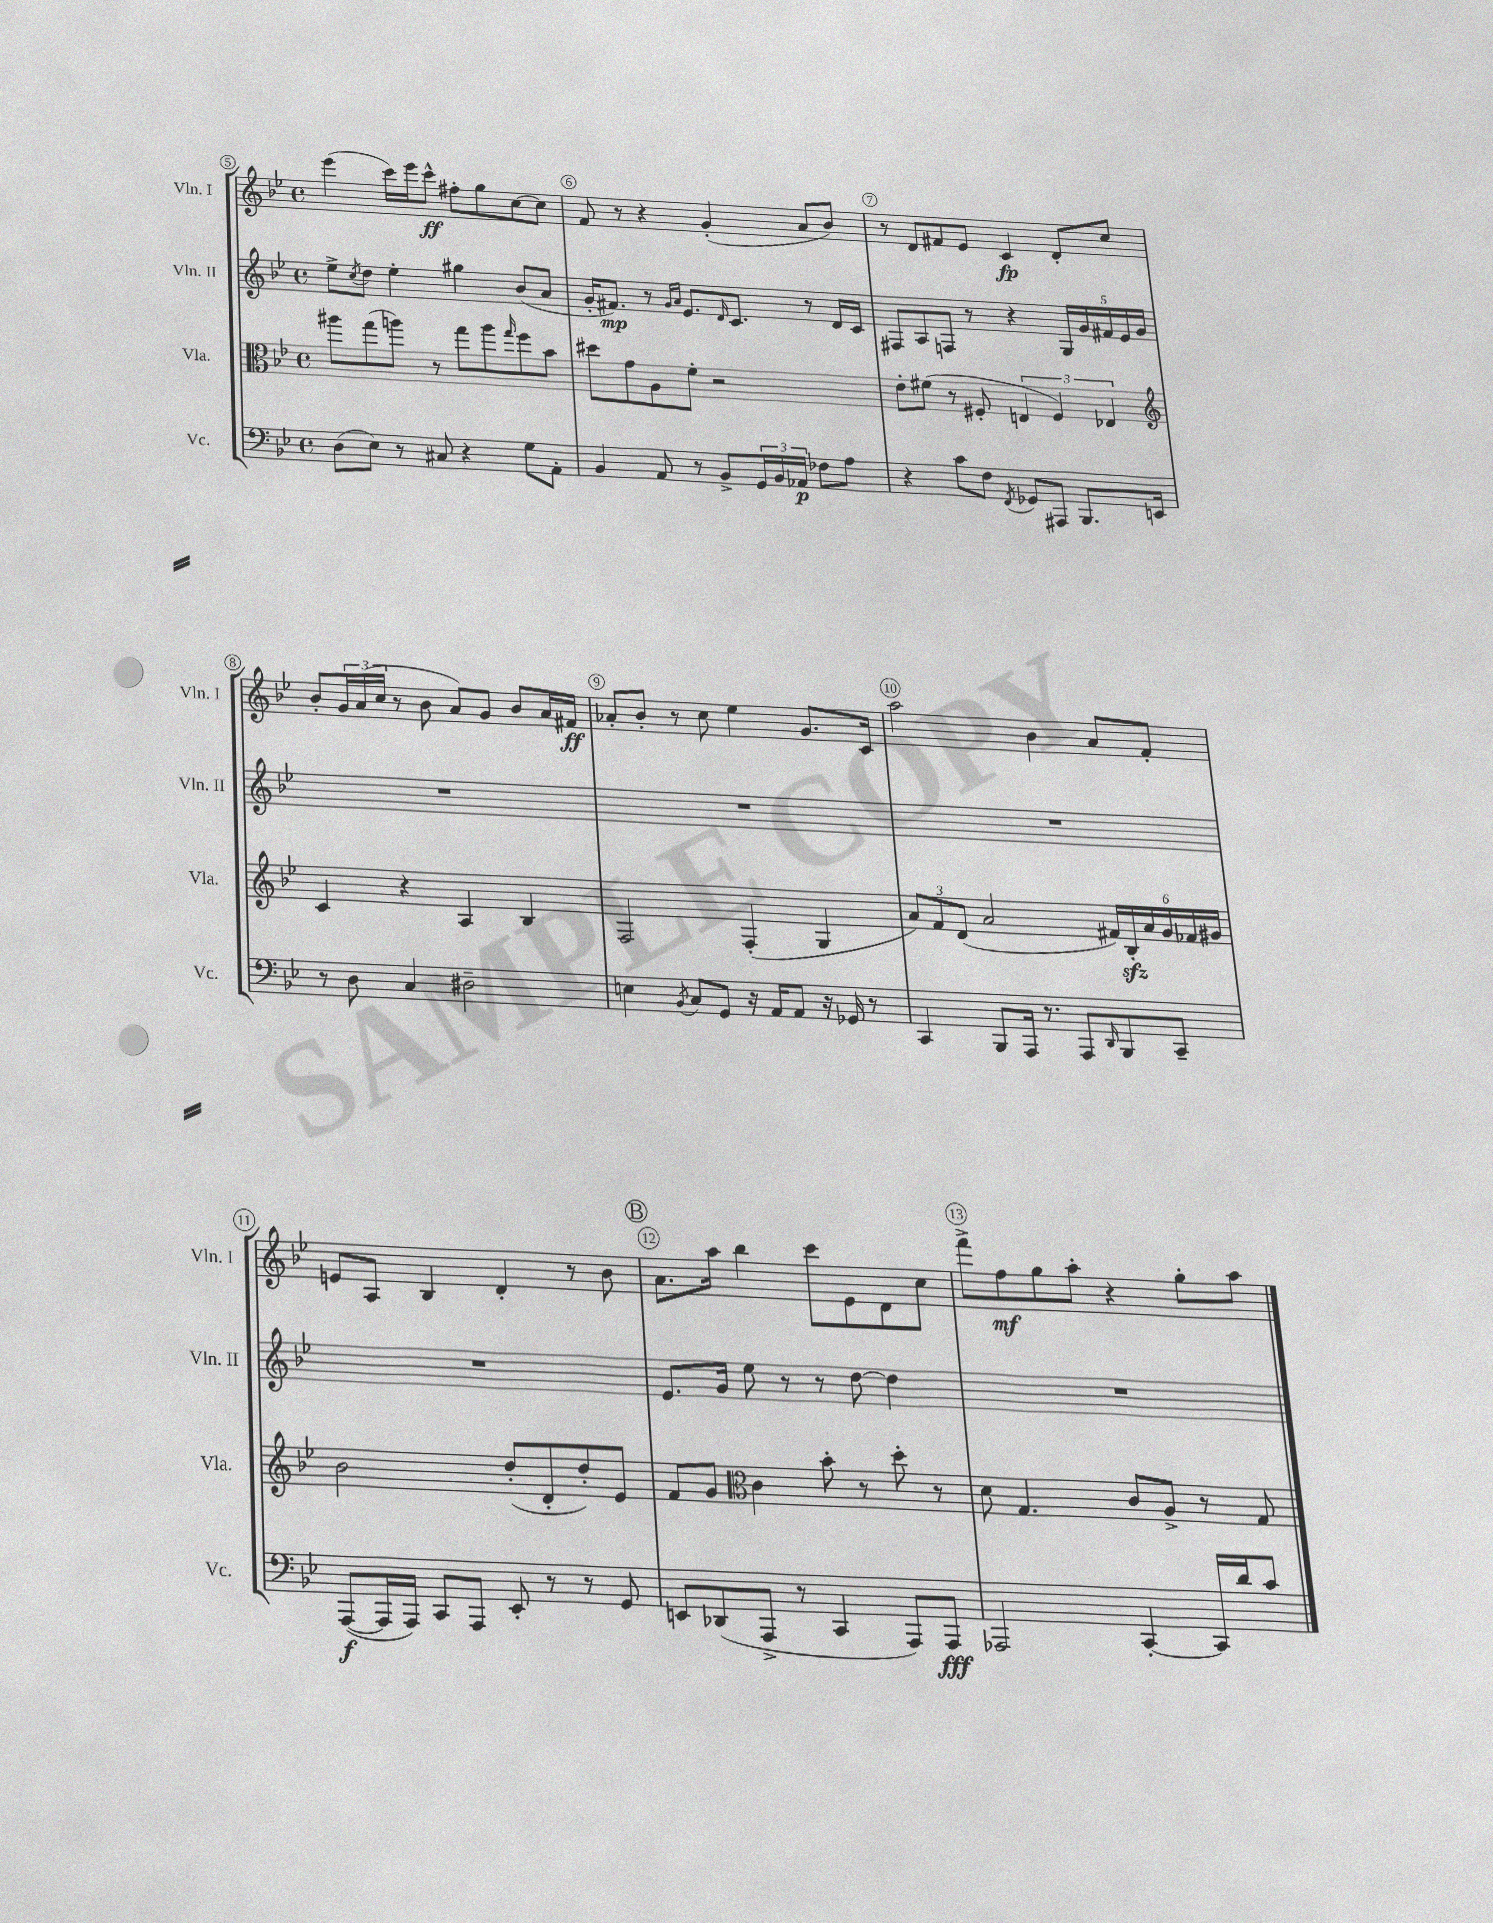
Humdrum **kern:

**kern	**kern	**kern	**kern
*staff4	*staff3	*staff2	*staff1
*clefF4	*clefC3	*clefG2	*clefG2
*k[b-e-]	*k[b-e-]	*k[b-e-]	*k[b-e-]
*M4/4	*M4/4	*M4/4	*M4/4
*met(c)	*met(c)	*met(c)	*met(c)
(8D	8aa#	8ee-^	(4eee-
.	.	8qcc	.
8E-)	(8gg	8dd	.
8r	8aa)	4ee-'	16ccc)
.	.	.	16eee-
8C#	8r	.	8ccc^^
4r	8gg	4gg#	8ff#'
.	8aa	.	8gg
.	16qqgg	.	.
8G	8ff	(8b-	[8cc
8AA'	8b-	8a	8cc]
=	=	=	=
4BB-	8dd#	16g'	8f
.	.	8.f#)	.
.	8g	.	8r
8AA	8A	8r	4r
.	.	16qqg	.
.	.	16qqa	.
8r	8f'	8.e-	.
8BB-^	2r	.	(4g'
.	.	16qqd	.
.	.	8.c	.
24GG	.	.	.
24BB-	.	.	.
24AA-	.	.	.
8F-	.	8r	8a
8A	.	16d	8b-)
.	.	16c	.
=	=	=	=
4r	8e-'	8F#	8r
.	(8f#	8A	8d
8c	8r	8F	8f#
8F	8F#'	8r	8e-
8qFF	.	.	.
8GG-	6E	4r	4c
8AAA#	.	.	.
.	6F#)	.	.
8.BBB-	.	20G	8d'
.	.	20g	.
.	6E-	.	.
.	.	20f#	.
.	.	.	8cc
.	.	20e-	.
16EE	.	.	.
.	.	20g	.
=	=	=	=
*	*clefG2	*	*
8r	4c	1r	8b-'
8D	.	.	24g
.	.	.	(24a
.	.	.	24cc
4C	4r	.	8r
.	.	.	8b-
2D#~	4A	.	8a)
.	.	.	8g
.	4B-	.	8b-
.	.	.	16a
.	.	.	16f#
=	=	=	=
4E	2F	1r	8a-'
.	.	.	8b-'
8qBB-	.	.	.
8C	.	.	8r
8GG	.	.	8cc
16r	(4F'	.	4ee-
16AA	.	.	.
8AA	.	.	.
16r	4G	.	8.g
16GG-	.	.	.
8r	.	.	.
.	.	.	16c
=	=	=	=
4CC	12a)	1r	2aa
.	12f	.	.
.	(12d	.	.
8BBB-	2a	.	.
16AAA	.	.	.
8.r	.	.	.
.	.	.	4b-
8AAA	.	.	.
16qqDD	.	.	.
8BBB-	24f#)	.	8a
.	24B-'	.	.
.	24a	.	.
8CC~	24g	.	8f'
.	24f-	.	.
.	24g#	.	.
=	=	=	=
([8AAA	2b-	1r	8e
16AAA]	.	.	8A
16AAA)	.	.	.
8CC	.	.	4B-
8AAA	.	.	.
8EE-'	(8dd'	.	4d'
8r	8d'	.	.
8r	8dd')	.	8r
8GG	8e-	.	8b-
=	=	=	=
8EE	8f	8.e-	8.a
(8DD-	8g	.	.
.	.	16g	16aa
*	*clefC3	*	*
8AAA^	4c	8ee-	4bb-
8r	.	8r	.
4CC	8b-'	8r	8ccc
.	8r	[8dd	8e-
8AAA)	8dd'	4dd]	8d
8AAA	8r	.	8cc
=	=	=	=
2AAA-	8d	1r	8fff^
.	4.G	.	8ff
.	.	.	8gg
.	.	.	8aa'
[4CC'	8c	.	4r
.	8A^	.	.
16CC]	8r	.	8gg'
16d	.	.	.
8c	8G	.	8aa
==	==	==	==
*-	*-	*-	*-
